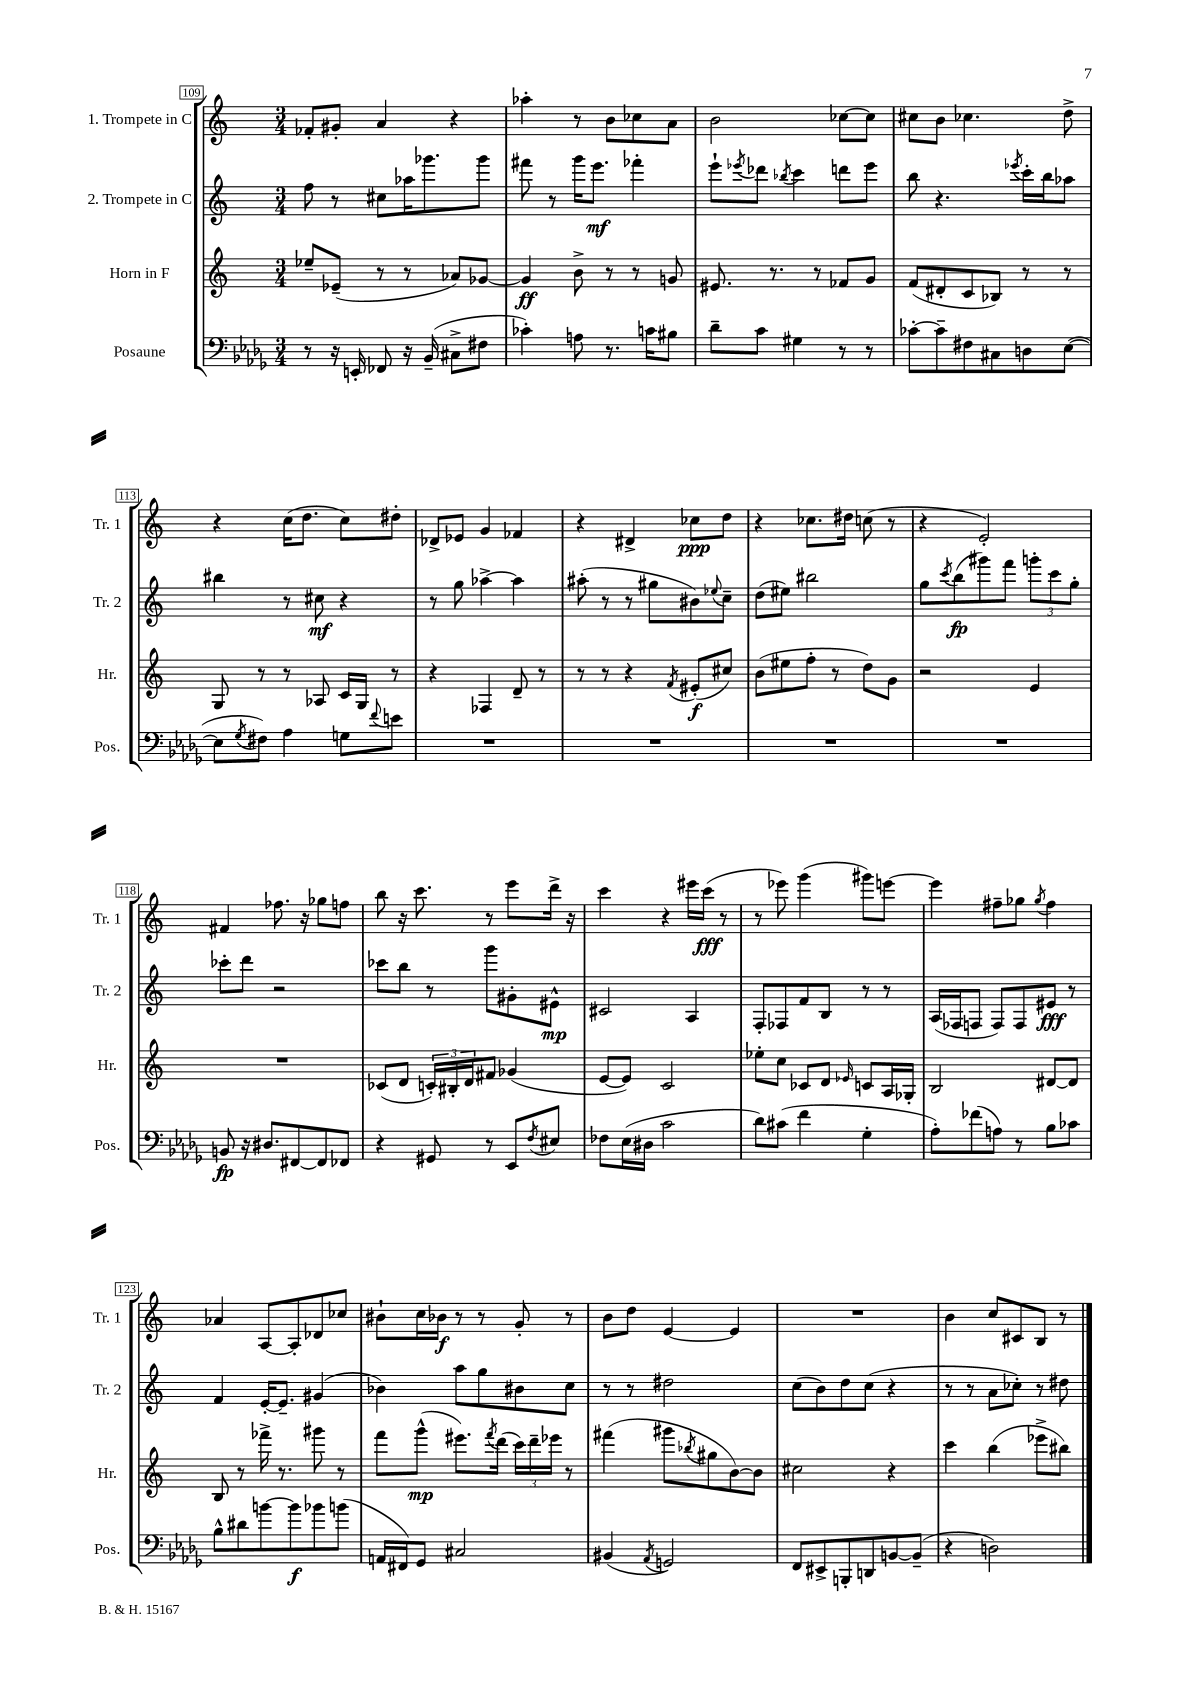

**kern	**kern	**kern	**kern
*staff4	*staff3	*staff2	*staff1
*clefF4	*clefG2	*clefG2	*clefG2
*k[b-e-a-d-g-]	*k[]	*k[]	*k[]
*M3/4	*M3/4	*M3/4	*M3/4
8r	8ee-~/L	8ff\	8f-'/L
16r	(8e-~/J	8r	8g#'/J
16EE'/	.	.	.
8FF-/	8r	8cc#\L	4a/
16r	8r	16aa-\K	.
(16BB-~/	.	8.ggg-\	.
8C#^\L	8a-/L)	.	4r
8F#\J	[8g-/J	8ggg-\J	.
=	=	=	=
4c-'\)	4g-/]	8fff#\	4aa-'\
.	.	8r	.
8A\	8b^\	16ggg\LK	8r
.	.	8.eee\J	.
8.r	8r	.	8b\L
.	8r	4fff-'\	8cc-\
16c\LK	.	.	.
8B#\J	8g/	.	8a\J
=	=	=	=
8d-~\L	8.e#/	8eee`\L	2b\
.	.	8qeee-/	.
8c\J	.	8ddd-\J	.
.	8.r	.	.
.	.	8qbb-/	.
4G#\	.	4ccc\	.
.	8r	.	.
8r	8f-/L	8ddd\L	[8cc-\L
8r	8g/J	8eee-\J	8cc-\]J
=	=	=	=
[8c-'\L	(8f/L	8bb\	8cc#\L
8c-~\]	8d#'/	4.r	8b\J
8F#\	8c/	.	4.cc-\
8C#\	8B-/J)	.	.
.	.	8qeee-/	.
8D\	8r	16ccc'\LL	.
.	.	16bb\J	.
([8E-\J	8r	8aa-\J	8dd^\
=	=	=	=
8E-\]L	8G/	4bb#\	4r
8qG-/	.	.	.
8F#\J)	8r	.	.
4A-\	8r	8r	(16cc\LK
.	.	.	8.dd\J
.	8A-/	8cc#\	.
8G\L	16c/LL	4r	8cc\L)
.	16G/JJ	.	.
8qqf/	.	.	.
8e\J	8r	.	8dd#'\J
=	=	=	=
2.r	4r	8r	8d-^/L
.	.	8gg\	8e-/J
.	4F-/	[4aa-^\	4g/
.	8d~/	4aa-\]	4f-/
.	8r	.	.
=	=	=	=
2.r	8r	(8aa#'\	4r
.	8r	8r	.
.	4r	8r	4d#^/
.	.	8gg#\L	.
.	8qf/	.	.
.	(8e#'/L	8b#\)	8cc-\L
.	.	8qqee-/	.
.	8cc#/J)	8cc~\J	8dd\J
=	=	=	=
2.r	(8b\L	(8dd\L	4r
.	8ee#\	8ee#\J)	.
.	8ff'\J	2bb#\	8.cc-\L
.	8r	.	.
.	.	.	16dd#\Jk
.	8dd\L)	.	(8cc\
.	8g\J	.	8r
=	=	=	=
2.r	2r	8gg\L	4r
.	.	8qccc/	.
.	.	(8bb\	.
.	.	8ggg#\)	2e'/)
.	.	8fff\J	.
.	4e/	12ggg'\L	.
.	.	12ccc\	.
.	.	12gg'\J	.
=	=	=	=
8BB/	2.r	8ccc-'\L	4f#/
16r	.	8ddd\J	.
8.D#/L	.	.	.
.	.	2r	8.ff-\
[8FF#/	.	.	.
.	.	.	16r
8FF#/]	.	.	8gg-\L
8FF-/J	.	.	8ff\J
=	=	=	=
4r	(8c-/L	8ccc-\L	8bb\
.	8d/J	8bb\J	16r
.	.	.	8.ccc\
8GG#/	24c'/LL)	8r	.
.	24B#'/	.	.
.	24d/J	.	.
8r	8f#/J	8ggg\L	8r
8EE-/L	(4g-/	8g#'\	8eee\L
8qF/	.	.	.
8E#/J	.	8e#^^\J	16ddd^\Jk
.	.	.	16r
=	=	=	=
8F-\L	[8e/L	2c#/	4ccc\
(16E-\L	8e/]J)	.	.
16D#\JJ	.	.	.
2c\	2c/	.	4r
.	.	4A/	16eee#\LL
.	.	.	(16ccc\JJ
.	.	.	8r
=	=	=	=
8d-\L)	8ee-'\L	8F'/L	8r
(8c#\J	8cc\J	8F-/	8eee-\)
4f\	8c-/L	8f/	(4ggg\
.	8d/J	8B/J	.
.	16qqe-/	.	.
4G-'\	8c/L	8r	8ggg#\L)
.	16A/L	8r	[8eee\J
.	16G-'/JJ	.	.
=	=	=	=
8A-'\L)	2B/	(16A/LL	4eee\]
.	.	16F-/J	.
(8f-\	.	8F/J	.
8A\J)	.	8F/L)	8ff#~\L
8r	.	8F/	8gg-\J
.	.	.	8qgg-/
8B-\L	[8d#/L	8e#/J	4ff#\
8c-\J	8d#/]J	8r	.
=	=	=	=
8B-^^\L	8B/	4f/	4a-/
8d#\	8r	.	.
[8b\	16fff-^\	[16e'/LK	[8A/L
.	8.r	8.e~/]J	.
8b\]	.	.	8A'/]
8b-\	8ggg#\	(4g#/	8d-/
(8b\J	8r	.	8cc-/J
=	=	=	=
16AA/LL	8fff\L	4b-\)	8b#`\L
16FF#/J)	.	.	.
8GG-/J	(8ggg^^\J	.	16cc\L
.	.	.	16b-\JJ
2C#/	8.eee#\L)	8aa\L	8r
.	.	8gg\	8r
.	8qfff/	.	.
.	(16ddd\Jk	.	.
.	24ccc\LL)	8b#\	8g'/
.	24ddd~\	.	.
.	24eee-\JJ	.	.
.	8r	8cc\J	8r
=	=	=	=
(4BB#/	(4fff#\	8r	8b\L
.	.	8r	8dd\J
8qAA-/	.	.	.
2GG/)	8ggg#\L	2dd#\	[4e/
.	8qbb-/	.	.
.	8gg#\	.	.
.	[8b\)	.	4e/]
.	8b\]J	.	.
=	=	=	=
8FF/L	2cc#\	(8cc\L	2.r
8EE#^/	.	8b\)	.
8BBB'/	.	8dd\	.
8DD/	.	(8cc\J	.
[8BB/	4r	4r	.
(8BB~/]J	.	.	.
=	=	=	=
4r	4ccc\	8r	4b\
.	.	8r	.
2D\)	(4bb\	8a\L	8cc/L
.	.	8cc-'\J)	8c#/
.	8eee-^\L	8r	8B/J
.	8bb#\J)	8dd#\	8r
==	==	==	==
*-	*-	*-	*-
